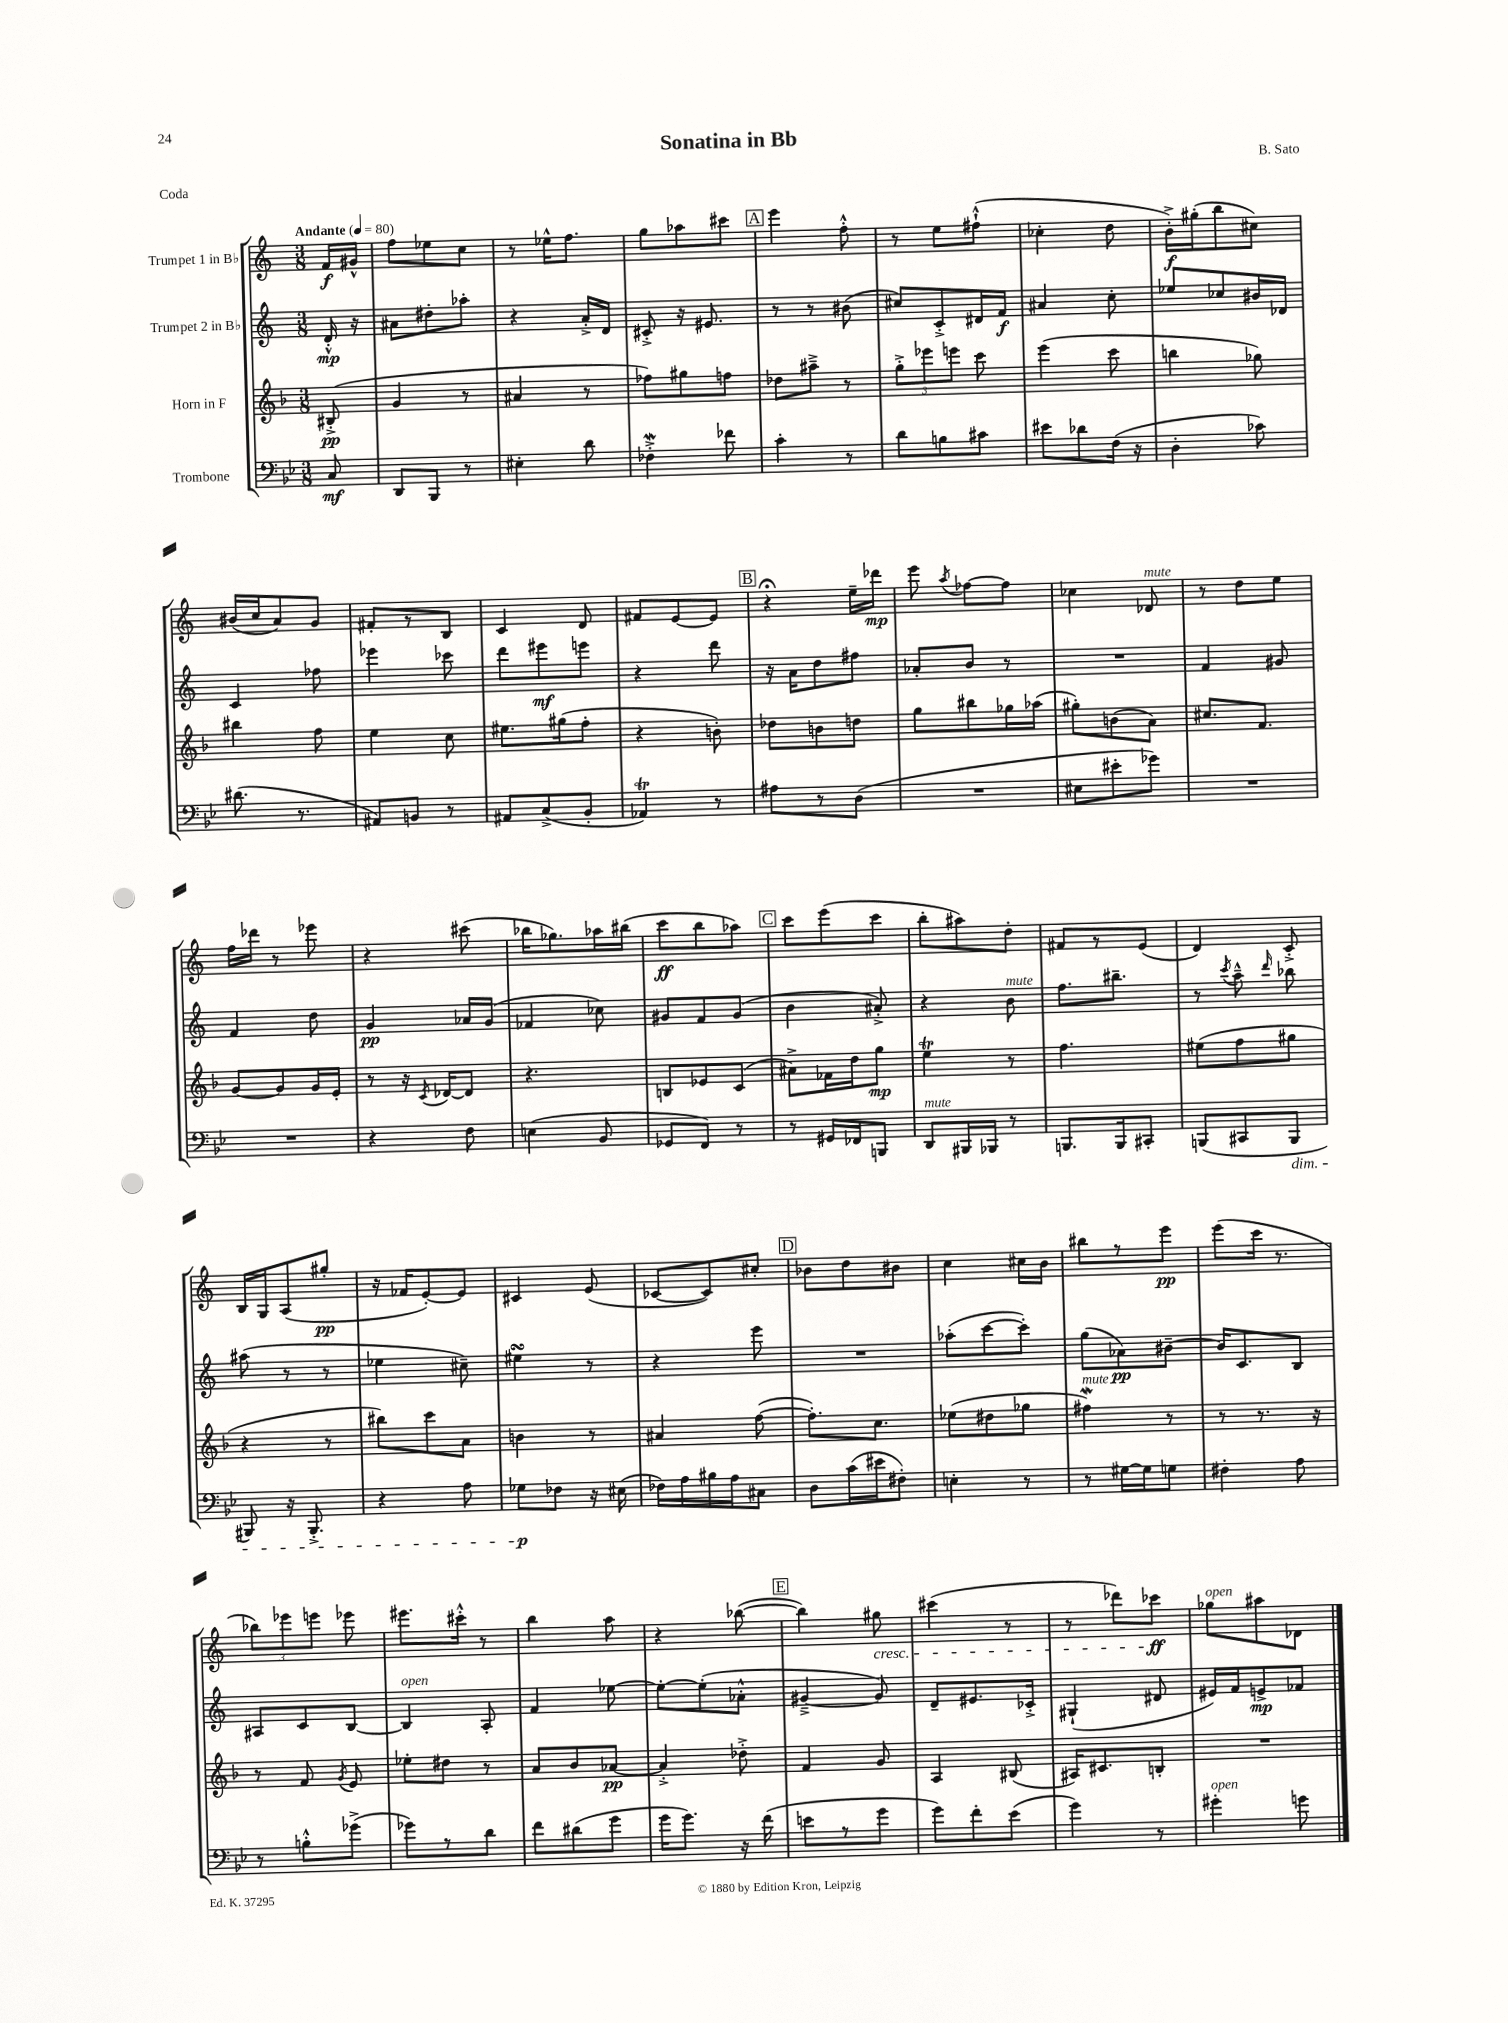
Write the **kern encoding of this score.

**kern	**kern	**kern	**kern
*staff4	*staff3	*staff2	*staff1
*clefF4	*clefG2	*clefG2	*clefG2
*k[b-e-]	*k[b-]	*k[]	*k[]
*M3/8	*M3/8	*M3/8	*M3/8
*MM80	*MM80	*MM80	*MM80
8C/	(8B#'^/	16d'^^/	16f/LL
.	.	16r	16g#^^/JJ
=	=	=	=
8DD/L	4g/	8a#\L	8ff\L
8BBB-/J	.	8dd#'\	8ee-\
8r	8r	8aa-'\J	8cc\J
=	=	=	=
4E#'\	4a#/	4r	8r
.	.	.	16ee-^^\LK
.	.	.	8.ff\J
8d\	8r	16a'^/LL	.
.	.	16d/JJ	.
=	=	=	=
4F-'^\	8ff-\L)	8c#'^/	8gg\L
.	8gg#\	16r	8aa-\
.	.	8.e#/	.
8f-\	8ff\J	.	8ccc#\J
=	=	=	=
4c'\	8dd-\L	8r	4eee\
.	8aa#~^\J	8r	.
8r	8r	(8b#\	8ff'^^\
=	=	=	=
8d\L	12gg'^\L	8cc#/L)	8r
.	12eee-\	.	.
8B\	.	8c'^/	8ee\L
.	12eee\J	.	.
8c#\J	8ccc\	16d#/L	(8ff#`^^\J
.	.	16f/JJ	.
=	=	=	=
8e#\L	(4eee\	4a#/	4cc-'\
8d-\	.	.	.
(16F\Jk	8ccc\	8cc'\	8dd\
16r	.	.	.
=	=	=	=
4D'\	4bb\	8ee-/L	16b'^\LL)
.	.	.	(16gg#'\J
.	.	8cc-/	8bb\
8c-\)	8gg-\)	16b#/L	8cc#\J)
.	.	16d-/JJ	.
=	=	=	=
(8.d#\	4bb#\	4c/	(16b#/LL
.	.	.	16cc/J
.	.	.	8a/)
8.r	.	.	.
.	8ff\	8ff-\	8g/J
=	=	=	=
8AA#/L)	4ee\	4eee-\	8f#'/L
8BB/J	.	.	8r
8r	8cc\	8ccc-\	8B/J
=	=	=	=
8AA#/L	8.ee#\L	8ddd\L	4c/
(8C^/	.	8eee#\	.
.	(16gg#\k	.	.
8BB-'/J	8ff'\J	8eee\J	8d/
=	=	=	=
4AA-/)	4r	4r	8f#/L
.	.	.	[8e/
8r	8b'\)	8ddd\	8e/]J
=	=	=	=
8A#\L	8dd-\L	16r	4r;
.	.	16a\LK	.
8r	8b\	8dd\	.
(8D\J	8dd\J	8ff#\J	16ee~\LL
.	.	.	16ddd-\JJ
=	=	=	=
4.r	8gg\L	8a-'/L	8eee\
.	.	.	8qaa/
.	8bb#\	8b/J	[8ff-\L
.	16gg-\L	8r	8ff-\]J
.	(16aa-\JJ	.	.
=	=	=	=
8E#\L	8gg#'\L)	4.r	4cc-\
8e#'\	(8b\	.	.
8g-\J)	8a\J)	.	8d-/
=	=	=	=
4.r	8.cc#/L	4f/	8r
.	.	.	8dd\L
.	8.f/J	.	.
.	.	8g#/	8ee\J
=	=	=	=
4.r	[8g/L	4f/	16ff\LL
.	.	.	16ddd-\JJ
.	8g/]	.	8r
.	16g/L	8dd\	8eee-\
.	16e'/JJ	.	.
=	=	=	=
4r	8r	4g/	4r
.	16r	.	.
.	8qc/	.	.
.	[16d-/LK	.	.
8F\	8d-/]J	16a-/LL	(8ccc#\
.	.	(16g/JJ	.
=	=	=	=
(4E\	4.r	4f-/	16bb-\LK
.	.	.	8.gg-\)
8BB-/	.	8cc-\)	16aa-\L
.	.	.	(16bb#\JJ
=	=	=	=
8GG-/L	8B/L	8g#/L	8ccc\L
8FF/J)	8e-/	8f/	8bb\
8r	(8c/J	(8g#/J	8aa-\J)
=	=	=	=
8r	8a#^\L)	4b\	8ccc\L
16GG#/LL	16f-\L	.	(8eee\
16FF-/J	16dd\J	.	.
8BBB/J	8gg\J	8a#'^/)	8ccc\J
=	=	=	=
8DD/L	4ee\	4r	8bb'\L
16BBB#/L	.	.	8aa#\)
16BBB-/JJ	.	.	.
8r	8r	8b\	8dd'\J
=	=	=	=
8.BBB/L	4.ff\	8.ff\L	8f#/L
.	.	.	8r
16BBB/k	.	8.bb#~\J	.
8CC#'/J	.	.	(8e/J
=	=	=	=
(8BBB/L	(8ee#\L	8r	4d/)
.	.	8qccc/	.
8CC#/	8ff\	8aa~^^\	.
.	.	16qqddd/	.
8BBB/J	8gg#\J	8bb-\	8c'^/
=	=	=	=
8BBB#/)	4r	(8aa#\	16B/LL
.	.	.	16G/J
16r	.	8r	(8A/
8.BBB#'^/	.	.	.
.	8r	8r	8gg#'/J
=	=	=	=
4r	8bb#\L)	4ee-\	16r
.	.	.	16f-/LK
.	8ccc\	.	[8e'/)
8A\	8a\J	8cc#~\)	8e/]J
=	=	=	=
8G-\L	4b\	4ee#\	4c#/
8F-\J	.	.	.
16r	8r	8r	(8e/
(16E#\	.	.	.
=	=	=	=
16F-\LL)	4a#/	4r	[8c-/L
16A\	.	.	.
16B#\	.	.	8c-/])
16A\J	.	.	.
8C#\J	([8ff\	8eee\	8cc#'/J
=	=	=	=
8D\L	8.ff'\]L)	4.r	8b-\L
(16c\L	.	.	8dd\
16e#\J	8.cc\J	.	.
8F#'\J)	.	.	8b#\J
=	=	=	=
4E'\	(8ee-\L	(8aa-'\L	4cc\
.	8dd#\	[8ccc\	.
8r	8gg-\J	8ccc'\]J)	16cc#\LL
.	.	.	16b\JJ
=	=	=	=
8r	4ff#\)	(8gg\L	8bb#\L
[16G#\LL	.	8a-\)	8r
16G#\]J	.	.	.
8G\J	8r	[8b#~\J	8eee\J
=	=	=	=
4F#'\	8r	16b#/]LK	(8eee\L
.	.	8.c/	.
.	8.r	.	16ccc\Jk
.	.	.	8.r
8A\	.	8B/J	.
.	16r	.	.
=	=	=	=
8r	8r	8A#/L	12bb-\L)
.	.	.	12eee-\
8B'^^\L	8f/	8c/	.
.	.	.	12eee\J
.	8qg/	.	.
(8g-^\J	8e/	[8B/J	8eee-\
=	=	=	=
8g-\L)	8ee-'\L	4B/]	8.eee#\L
8r	8dd#\J	.	.
.	.	.	16ccc#'^^\Jk
8d\J	8r	8A'/	8r
=	=	=	=
8f\L	8a/L	4f/	4bb\
(8d#\	8b-/	.	.
8g\J	[8a-/J	[8ee-\	8aa\
=	=	=	=
16g\LK	4a-'^/]	8ee-'\_L	4r
8.g\J)	.	.	.
.	.	(8ee-'\]	.
16r	8dd-'^\	8a-'^^\J	([8bb-\
(16f\	.	.	.
=	=	=	=
8e\L	4f/	[4g#~^/	4bb-\])
8r	.	.	.
8g\J	8g/	8g#/])	8gg#\
=	=	=	=
8g\L)	4A/	8d~/L	(4ccc#\
8f'\	.	8.e#/	.
(8e-\J	(8B#/	.	8r
.	.	16c-'^/Jk	.
=	=	=	=
4g\)	16A#/LK)	(4G#`/	8r
.	8.c#/	.	.
.	.	.	8ddd-\L)
8r	8B'/J	8d#/	8ccc-\J
=	=	=	=
4g#'\	4.r	16e#/LL)	8gg-\L
.	.	16f/J	.
.	.	8e^/	8aa#\
8g\	.	8f-/J	8d-\J
==	==	==	==
*-	*-	*-	*-
